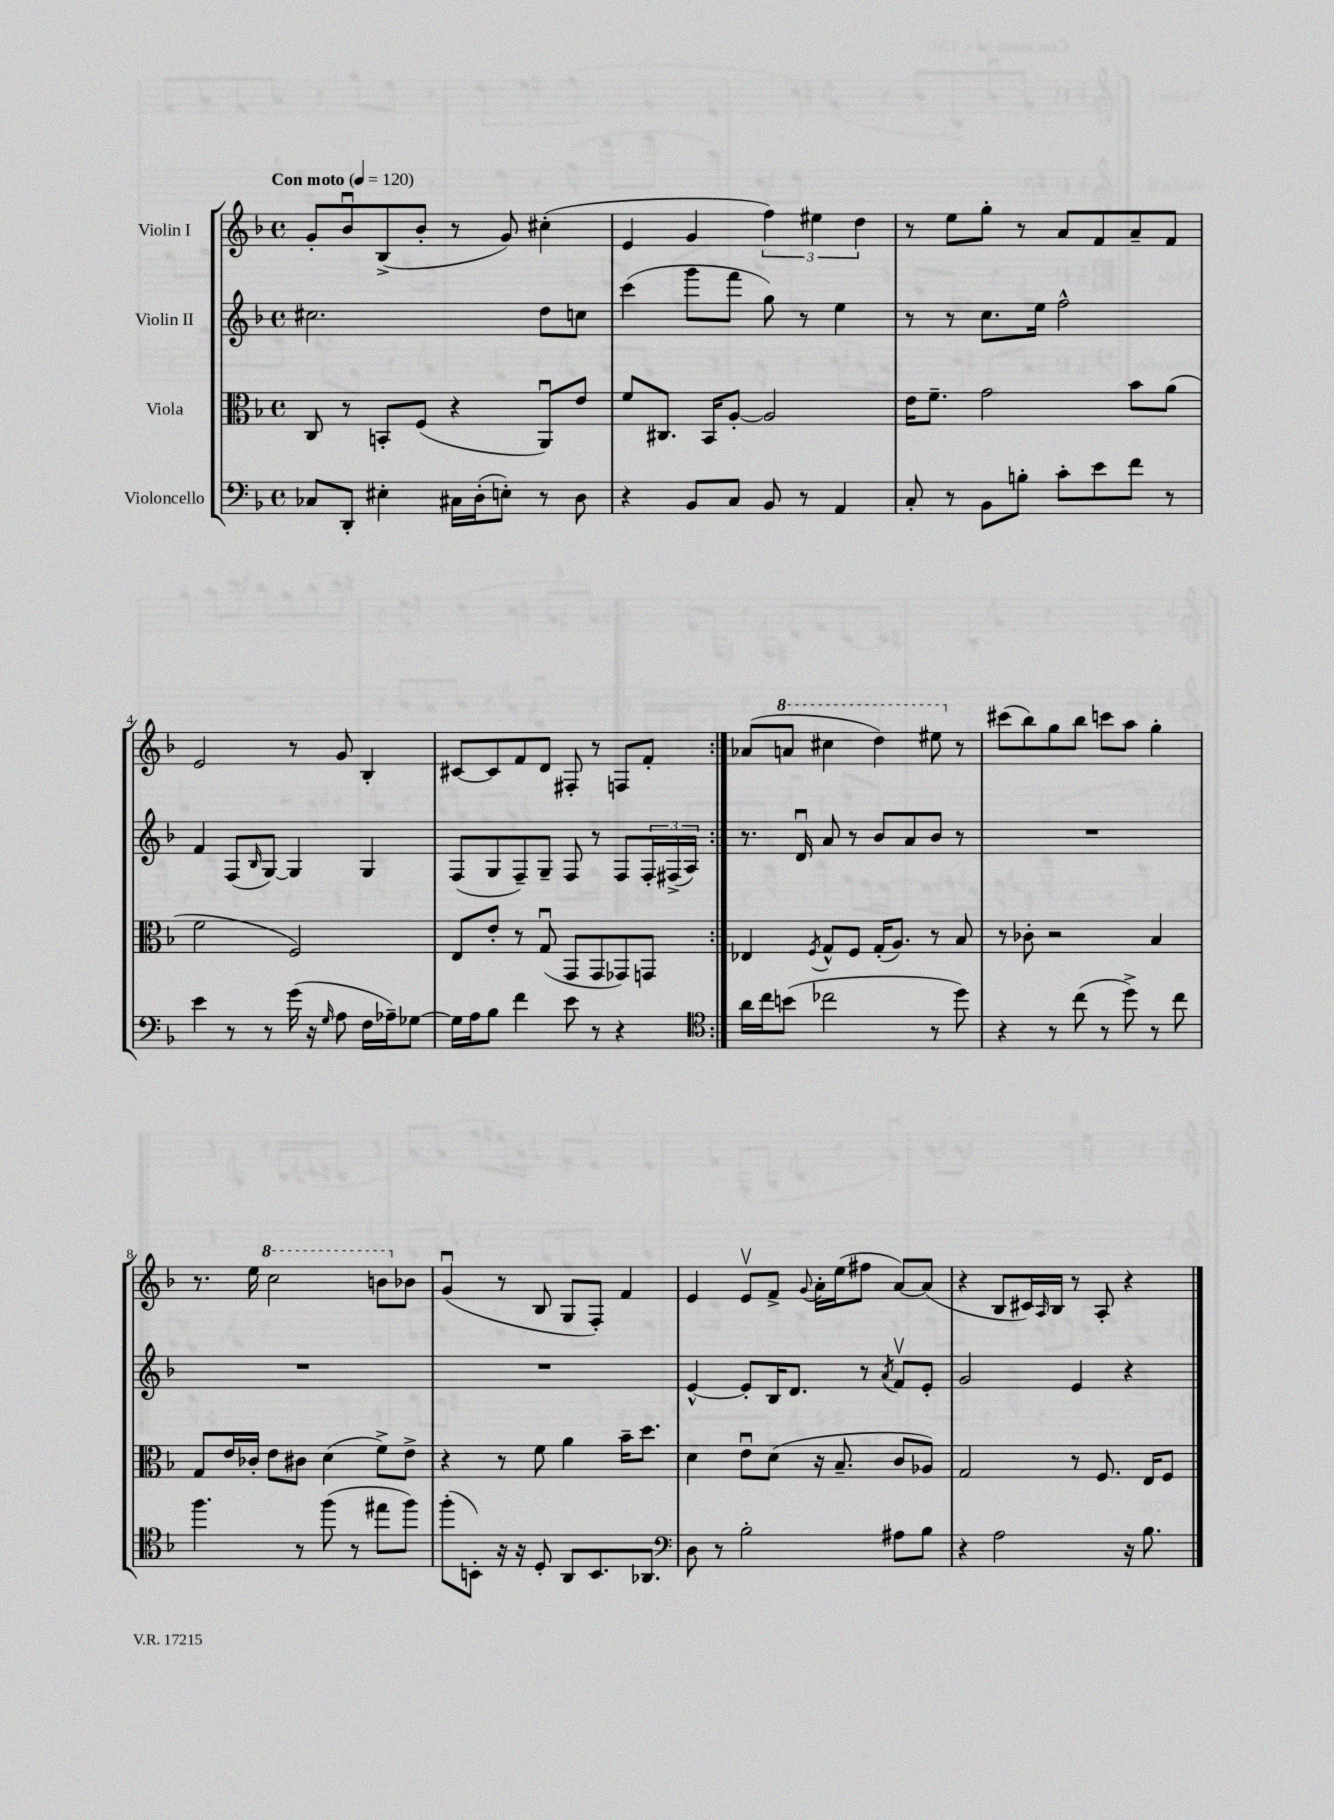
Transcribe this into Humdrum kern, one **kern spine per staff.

**kern	**kern	**kern	**kern
*part4	*part3	*part2	*part1
*staff4	*staff3	*staff2	*staff1
*I"Violoncello	*I"Viola	*I"Violin II	*I"Violin I
*clefF4	*clefC3	*clefG2	*clefG2
*k[b-]	*k[b-]	*k[b-]	*k[b-]
*M4/4	*M4/4	*M4/4	*M4/4
*met(c)	*met(c)	*met(c)	*met(c)
*MM120	*MM120	*MM120	*MM120
=1	=1	=1	=1
!	!	!	!LO:TX:a:B:t=Con moto
8C-X/L	8C/	2.cc#X\	8g'/L
8DD'/J	8r	.	8b-u/
4E#X'\	8BBn'/L	.	(8B-^/
.	(8F/J	.	8b-'/J
16C#X\LL	4r	.	8r
(16D'\J	.	.	.
8En'\J)	.	.	8g/)
8r	8AAu/L)	8dd\L	(4cc#X'\
8D\	8e/J	8ccn\J	.
=2	=2	=2	=2
4r	8f/L	(4ccc\	4e/
.	8.C#X/J	.	.
8BB-/L	.	8ggg\L	4g/
.	16BB-/KL	.	.
8C/J	[8A'/J	8fff\J	.
8BB-/	2A/]	8gg\)	6ff\)
8r	.	8r	.
.	.	.	6ee#X\
4AA/	.	4ee\	.
.	.	.	6dd\
=3	=3	=3	=3
8C'/	16e\KL	8r	8r
.	8.f~\J	.	.
8r	.	8r	8ee\L
8BB-\L	2g\	8.cc\L	8gg'\J
8Bn'\J	.	.	8r
.	.	16ee\Jk	.
8c'\L	.	2ff^^\	8a/L
8e\	.	.	8f/
8f\J	8b-\L	.	8a~/
8r	(8a\J	.	8f/J
!!LO:LB:g=z
=4	=4	=4	=4
4e\	2f\	4f/	2e/
8r	.	(8F/L	.
.	.	16qqB-/	.
8r	.	[8G/J)	.
(16g\	2F/)	4G/]	8r
16r	.	.	.
16qqG/	.	.	.
8A\	.	.	8g/
16F\LL	.	4G/	4B-'/
16A-X~\J)	.	.	.
[8G-X\J	.	.	.
=5	=5	=5	=5
16G-\LL]	8E/L	(8F/L	[8c#X/L
16A\J	.	.	.
8B-\J	8e'/J	8G/	8c#/]
4f\	8r	8F~/)	8f/
.	(8Gu/	8G~/J	8d/J
8e\	8GG/L	8F/	8F#X'/
8r	8GG/	8r	8r
4r	8GG-X/)	8F/L	8Fn/L
.	8GGn/J	24F'/L	8f'/J
.	.	(24F#X^/	.
.	.	24A/JJ)	.
=6:|!	=6:|!	=6:|!	=6:|!
*clefC4	*	*	*
16a\LL	4E-X/	8.r	(8a-X/L
16cc\J	.	.	.
*	*	*	*8va
(8bn\J	.	.	8aan/J
.	.	16du/	.
.	8qF/	.	.
2cc-X\	8G^^/L	8a/	4ccc#X\
.	8F/J	8r	.
.	(16G'/KL	8b-/L	4ddd\)
.	8.A/J)	.	.
.	.	8a/	.
8r	8r	8b-/J	8eee#X\
*	*	*	*X8va
8dd\)	8B-/	8r	8r
=7	=7	=7	=7
4r	8r	1r	(8ccc#X\L
.	8c-X'\	.	8bb-\)
8r	2r	.	8gg\
(8cc\	.	.	8bb-\J
8r	.	.	8cccn\L
8dd^\)	.	.	8aa\J
8r	4B-/	.	4gg'\
8cc\	.	.	.
!!LO:LB:g=z
=8	=8	=8	=8
4.ff\	8G/L	1r	8.r
.	16e/L	.	.
.	16c-X'/JJ	.	16ee\
*	*	*	*8va
.	8e\L	.	2ccc\
8r	8c#X\J	.	.
(8ff\	(4d\	.	.
8r	.	.	.
8ee#X\L	8f^\L)	.	8bbn\L
*	*	*	*X8va
8ff\J)	8e^\J	.	8b-X\J
=9	=9	=9	=9
(8ff'\L	4r	1r	(4gu/
8BBn'\J)	.	.	.
16r	8r	.	8r
16r	.	.	.
8D'/	8f\	.	8B-/
8AA/L	4a\	.	8G/L
8.BB/	.	.	8F'/J)
.	16b-~\KL	.	4f/
8.AA-X/J	8.dd\J	.	.
=10	=10	=10	=10
*clefF4	*	*	*
8D\	4d\	[4e^^/	4e/
8r	.	.	.
2B-'\	8eu\L	8e'/L]	8ev/L
.	(8d\J	16B-/K	8f^/J
.	.	8.d/J	.
.	.	.	8qqg/
.	16r	.	16a'\LL
.	8.B-~/	.	(16ee\J
.	.	8r	8ff#X\J
.	.	8qa/	.
8A#X\L	8c/L	8fv/L	[8a/L)
8B-\J	8A-X/J)	8e'/J	(8a/J]
=11	=11	=11	=11
4r	2G/	2g/	4r
2A\	.	.	8B-/L
.	.	.	16c#X/L)
.	.	.	16qqA/
.	.	.	16B-/JJ
.	8r	4e/	8r
.	8.F/	.	8A'/
16r	.	4r	4r
8.B-\	16E/KL	.	.
.	8F/J	.	.
==	==	==	==
*-	*-	*-	*-
